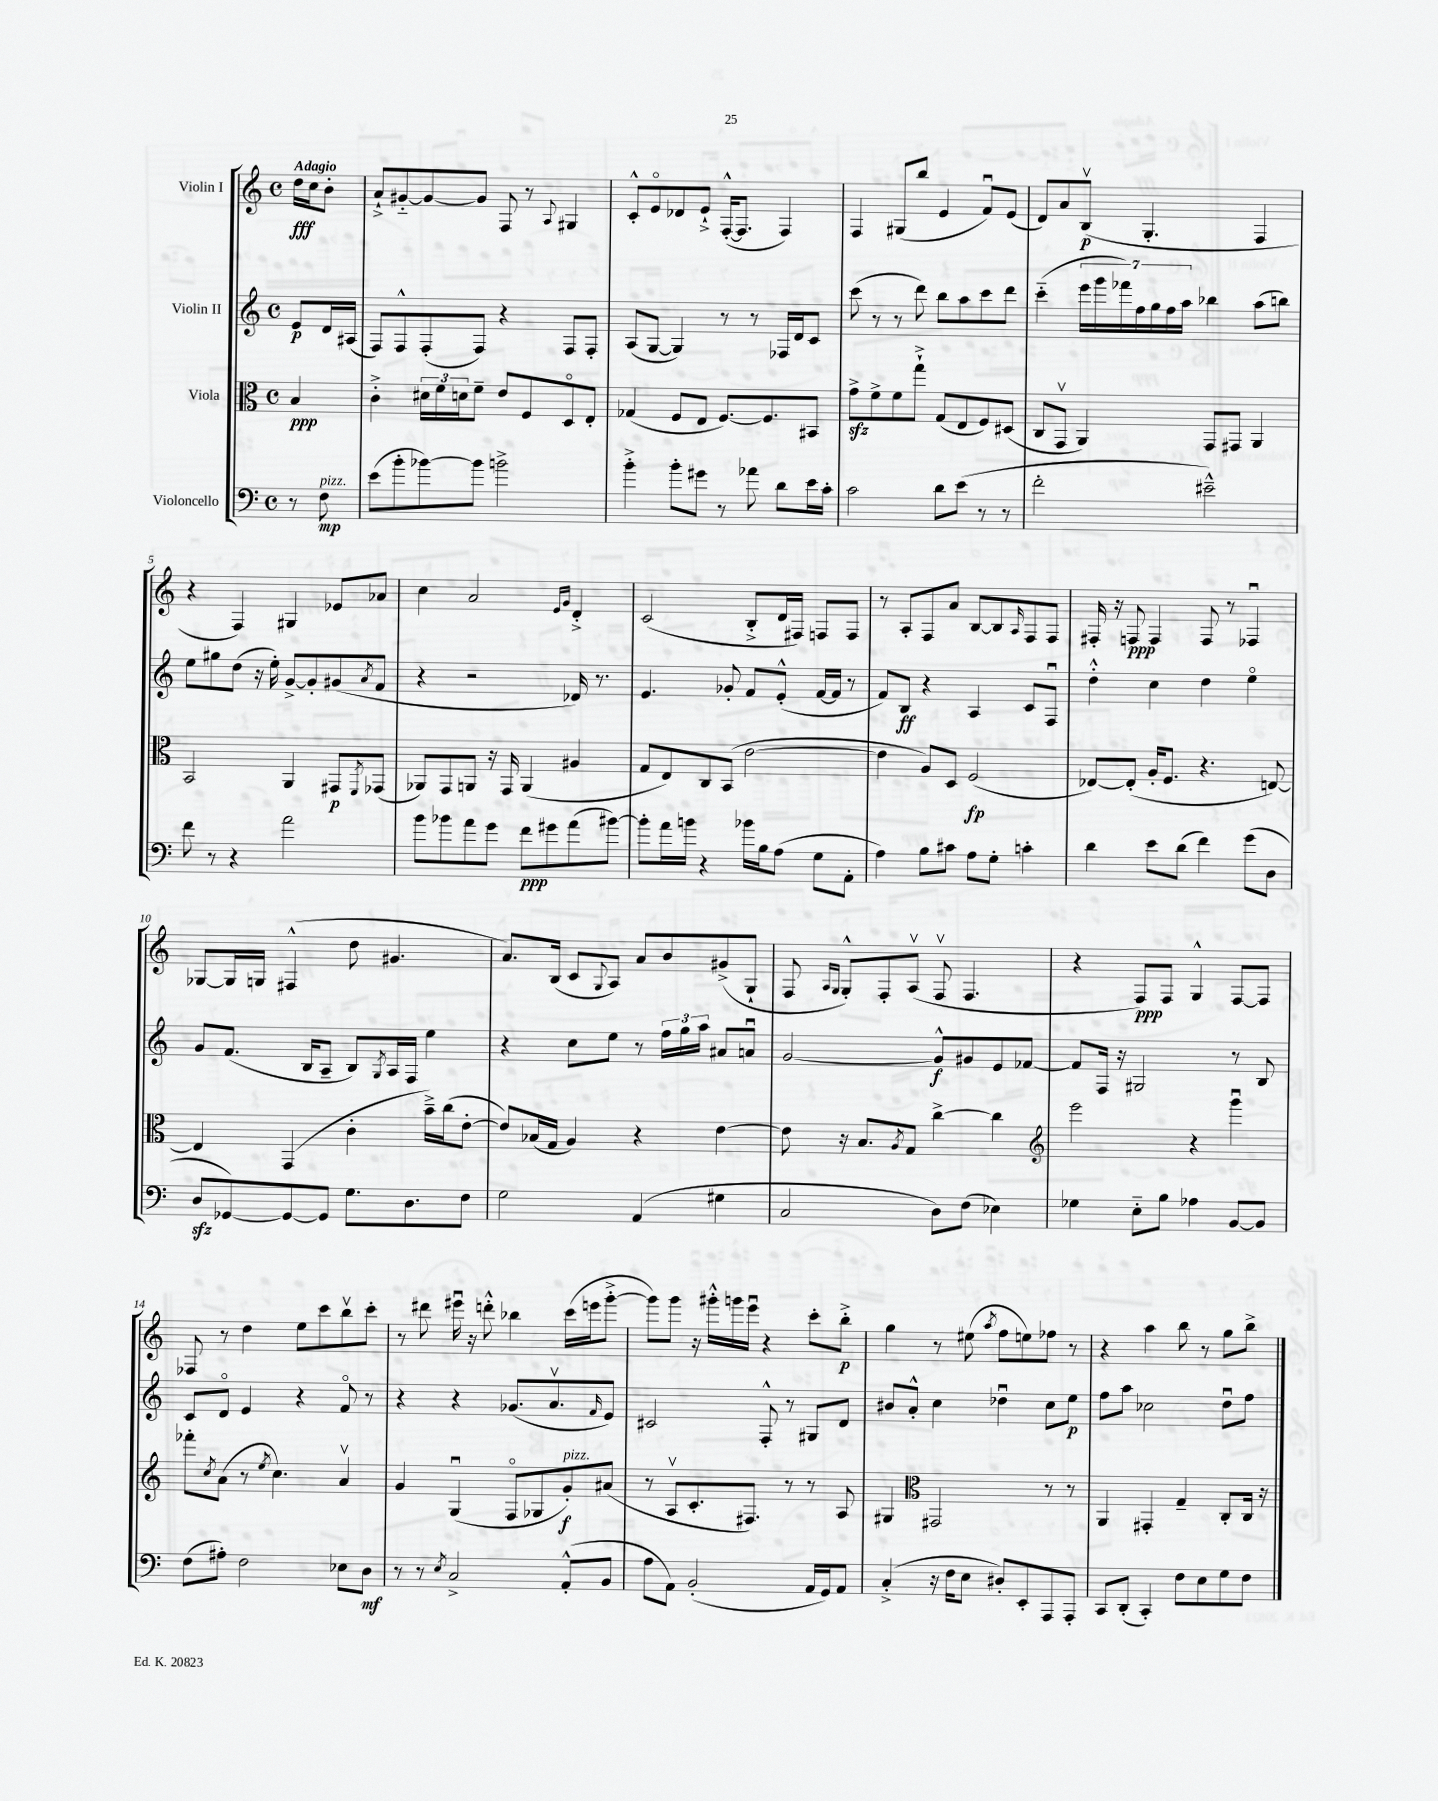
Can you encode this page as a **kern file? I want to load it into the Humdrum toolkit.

**kern	**kern	**kern	**kern
*staff4	*staff3	*staff2	*staff1
*clefF4	*clefC3	*clefG2	*clefG2
*k[]	*k[]	*k[]	*k[]
*M4/4	*M4/4	*M4/4	*M4/4
*met(c)	*met(c)	*met(c)	*met(c)
8r	4B	8e	16dd
.	.	.	16cc
8F	.	16d	8b'
.	.	(16A#	.
=	=	=	=
(8e	4c'^	8F)	8a`^
8b'	.	8F^^	[8g#'~
[8b-)	24d#	(8F'	8g#_
.	24f	.	.
.	24d	.	.
8b-]	8f~	8F)	8g#]
2b^	8e	4r	8F
.	8F	.	8r
.	.	.	8qqA
.	8Do	8F	4G#
.	8E'	8F'	.
=	=	=	=
4b'^	(4G-	(8A	8c'^^
.	.	[8G	8eo
8b'	8F	4G])	8d-
8g#	8E	.	8e`^
8r	[8.F)	8r	([16F'^^
.	.	.	8.F]
8a-	.	8r	.
.	8.F]	.	.
8d	.	16F-	4F)
.	.	16d	.
16e	8BB#	8c	.
16c'	.	.	.
=	=	=	=
2c	8g^	(8ccc	4F
.	8f^	8r	.
.	8f	8r	(8G#
.	8gg`^	8ddd)	8bb
8d	(8G	8bb	4e
(8e	8E	8aa	.
8r	8F)	8ccc	8fu)
8r	(8D#	8ddd	(8e
=	=	=	=
2f'	8C	(4ccc'~	8d)
.	8GGv	.	8a
.	4AA)	28eee	(8Bv
.	.	28ggg	.
.	.	28fff-)	.
.	.	28ff	.
.	.	.	4.G'
.	.	28gg	.
.	.	28ff	.
.	.	28aa	.
2e#~^^)	8GG	4bb-	.
.	8GG#	.	.
.	4AA	(8aa	4F
.	.	8bb)	.
=	=	=	=
8f	2BB	8ee	4r
8r	.	8gg#	.
4r	.	(8dd	4F)
.	.	16r	.
.	.	16ee')	.
2a	4AA	[8g^	4G#
.	.	8g']	.
.	8GG#	(8g#	8e-
.	8qFF	8qa	.
.	(8GG-	8f	8a-
=	=	=	=
8b	8AA-)	4r	4cc
8b-	8GG	.	.
8a	8AA	2r	2a
8g	16r	.	.
.	16GG	.	.
8f	(4AA	.	.
8g#	.	.	.
.	.	.	16qqe
.	.	.	16qqg
(8a	4A#	16d-)	4d'^
.	.	8.r	.
[8b#)	.	.	.
=	=	=	=
8b#']	8G	4.e	(2c
16a	8E)	.	.
16b	.	.	.
4r	8C	.	.
.	(8BB	8g-'	.
16b-	[2e	8f	8B'^
16B	.	.	.
(8A	.	(8e'^^	16d
.	.	.	16F#)
8G	.	[16f	8F
.	.	16f]	.
8AA'	.	8r	8F
=	=	=	=
4A)	4e]	8f)	8r
.	.	8B	8A'
8B	8A)	4r	8F
8c#	8D	.	8a
8A	(2F	4A	[8B
8G'	.	.	8B]
.	.	.	16qqA
4c'	.	8c	8F
.	.	8Fu	8F
=	=	=	=
4d	[8E-)	4dd'^^	16F#'
.	.	.	16r
.	(8E-']	.	8F
8e	16A'	4cc	4F
.	8.F	.	.
(8d	.	.	.
4f)	4.r	4dd	8F
.	.	.	8r
(8g	.	4eeo	4F-u
8D	[8E)	.	.
=	=	=	=
8D	4E]	8g	[8G-
[8GG-)	.	(8.f	16G-]
.	.	.	16G
8GG-_	(4GG	.	(4F#^^
.	.	16B	.
8GG-]	.	8A~	.
8.G	4c'	8B)	8dd
.	.	8qG	.
.	.	16A	4.g#
8.D	.	16F	.
.	16b~^)	4ee	.
.	(16cc	.	.
8F	[8e'	.	.
=	=	=	=
2G	8e])	4r	8.a)
.	(16B-	.	.
.	16G	.	(16B
.	4A)	8cc	8c
.	.	.	8qqG
.	.	8ee	8A)
(4AA	4r	8r	8a
.	.	24ff	8b
.	.	24gg	.
.	.	24aa	.
4G#	[4e	8a#	(8g#^
.	.	8au	8G`
=	=	=	=
2C	8e]	[2g	8F
.	.	.	16qqA
.	.	.	16qqG
.	16r	.	8G'^^)
.	8.B	.	.
.	.	.	8F'
.	8qA	.	.
.	8G	.	(8Av
8D)	[4cc^	8g^^]	8Fv
(8F	.	8g#	4.F
4E-)	4cc]	8e	.
.	.	[8f-	.
=	=	=	=
*	*clefG2	*	*
4G-	2eee	8f-]	4r
.	.	16F	.
.	.	16r	.
8E'~	.	2G#	8F)
8B	.	.	8F
4A-	4r	.	4G^^
[8BB	4gggu	8r	[8F
8BB]	.	8B	8F]
=	=	=	=
(8F	8fff-'	8c	8F-
.	8qcc	.	.
8A#')	(8a	8do	8r
2F	8r	4e	4dd
.	8qee	.	.
.	4.cc)	.	.
.	.	4r	8ee
.	.	.	8ccc
8E-	4av	8fo	8bbv
8D	.	8r	8ccc'
=	=	=	=
8r	4g	4r	8r
8r	.	.	8ddd#
8qE	.	.	.
2C^	(4Gu	4r	16eee#u
.	.	.	16r
.	.	.	8ddd'^^
.	8Fo	(8.g-	4bb-
.	8G-	.	.
.	.	8.av	.
(8AA'^^	8g')	.	(16ccc
.	.	.	16eee
.	.	16qqf	.
8BB	(8a#	8e)	[8ggg'^
=	=	=	=
8A	8r	2c#	8ggg])
8AA)	8Av	.	8ggg
(2BB'	8.c'	.	16r
.	.	.	16ggg#'^^
.	.	.	16ggg
.	8.F#)	.	16eeeu
.	.	8F'^^	4r
.	8r	8r	.
16AA	8r	8G#	8ccc'
16GG)	.	.	.
8AA	8A	8d	8bb'^
=	=	=	=
(4C'^	4G#	8b#	4gg
.	.	8a'^^	.
*	*clefC3	*	*
16r	2GG#	4cc	8r
16F	.	.	.
8E	.	.	(8ee#
.	.	.	8qaa
8D#')	.	4dd-u	8ff
8EE'	.	.	8ee)
8AAA	8r	8cc	8ff-
8AAA'	8r	8ee	8r
=	=	=	=
8CC	4AA	8ff	4r
(8DD'	.	8aa	.
4CC')	4GG#'	2cc-	4aa
8F	4G~	.	8bb
8E	.	.	8r
8G	8C'	8ddu	8gg
8F	16C	8ff	8bb^
.	16r	.	.
==	==	==	==
*-	*-	*-	*-
